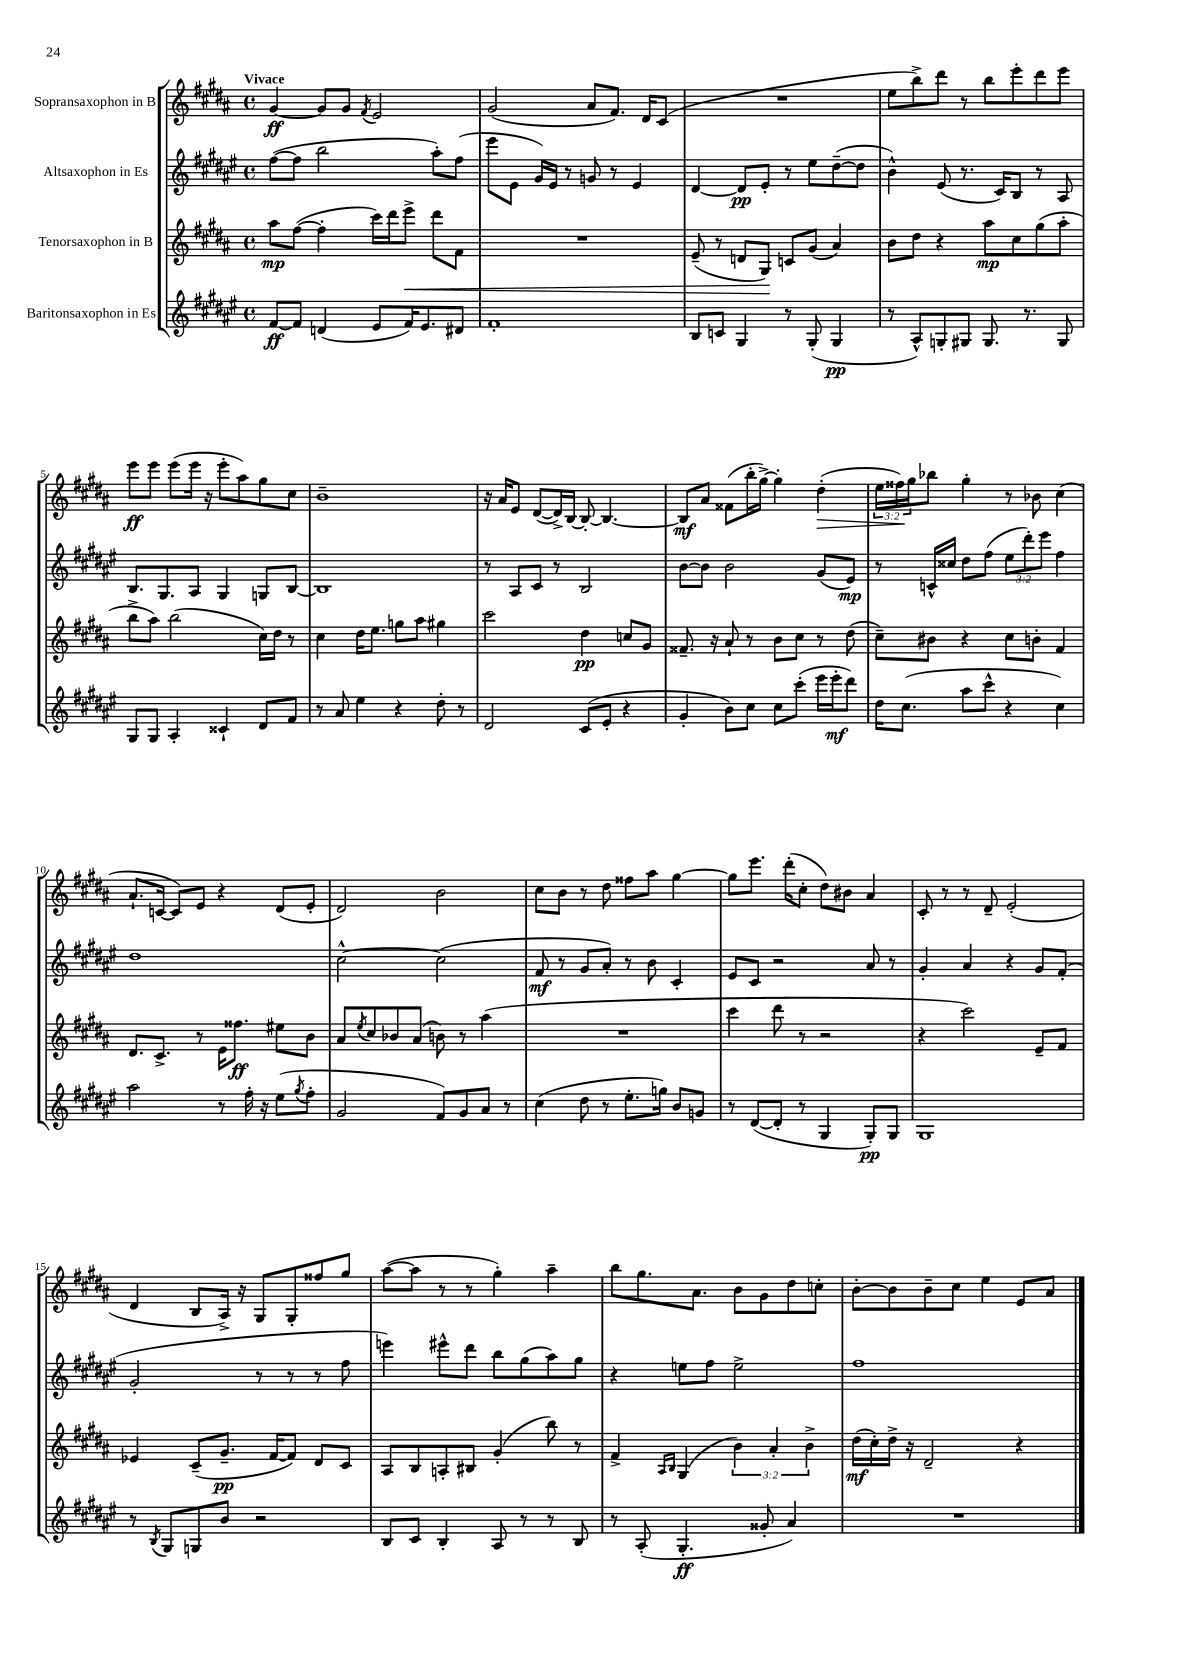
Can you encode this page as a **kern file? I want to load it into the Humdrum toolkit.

**kern	**kern	**kern	**kern
*staff4	*staff3	*staff2	*staff1
*clefG2	*clefG2	*clefG2	*clefG2
*k[f#c#g#d#a#e#]	*k[f#c#g#d#a#]	*k[f#c#g#d#a#e#]	*k[f#c#g#d#a#]
*M4/4	*M4/4	*M4/4	*M4/4
*met(c)	*met(c)	*met(c)	*met(c)
[8f#/L	8aa#\L	([8ff#\L	[4g#/
8f#/]J	([8ff#\J	8ff#\]J	.
(4d/	4ff#'\]	2bb\	8g#/]L
.	.	.	8g#/J
.	.	.	8qf#/
8e#/L	16ccc#\LL)	.	2e/
.	16ddd#\J	.	.
16f#/K)	8eee^\J	.	.
8.e#/	.	.	.
.	8ddd#\L	8aa#'\L)	.
8d#/J	8f#\J	(8ff#\J	.
=	=	=	=
1f#'	1r	8eee#\L	(2g#/
.	.	8e#\J	.
.	.	16g#/LL)	.
.	.	16e#/JJ	.
.	.	8r	.
.	.	8g/	8a#/L
.	.	8r	8.f#/J)
.	.	4e#/	.
.	.	.	16d#/LK
.	.	.	(8c#/J
=	=	=	=
8B/L	(8e~/	[4d#/	1r
8c/J	8r	.	.
4G#/	8d/L	8d#/]L	.
.	8G#/J)	8e#'/J	.
8r	8c/L	8r	.
(8G#'/	(8g#/J	8ee#\L	.
4G#/	4a#/)	([8dd#~\	.
.	.	8dd#\]J	.
=	=	=	=
8r	8b\L	4b^^\)	8ee\L
8A#^^/L)	8dd#\J	.	8bb^\)
8G'/	4r	(8e#/	8ddd#\J
8G#/J	.	8.r	8r
8.G#/	8aa#\L	.	8bb\L
.	.	16c#/LK)	.
.	8cc#\	8B/J	8eee'\
8.r	.	.	.
.	(8gg#\	8r	8ddd#\
8G#/	8aa#'\J	8A#/	8eee\J
=	=	=	=
8G#/L	8bb^\L	8.B/L	8eee\L
8G#/J	8aa#\J)	.	8eee\J
.	.	8.G#/	.
4A#'/	(2bb\	.	(8eee\L
.	.	8A#/J	16eee\Jk
.	.	.	16r
4c##`/	.	4G#/	8eee'\L
.	.	.	8aa#\)
8d#/L	16cc#\LL)	8G/L	8gg#\
.	16dd#\JJ	.	.
8f#/J	8r	[8B/J	8cc#\J
=	=	=	=
8r	4cc#\	1B]	1b~
8a#/	.	.	.
4ee#\	16dd#\LK	.	.
.	8.ee\J	.	.
4r	8gg\L	.	.
.	8aa#\J	.	.
8dd#'\	4gg#\	.	.
8r	.	.	.
=	=	=	=
2d#/	2ccc#\	8r	16r
.	.	.	16a#/LK
.	.	8A#/L	8e/J
.	.	8c#/J	([8d#/L
.	.	8r	16d#^/]L)
.	.	.	[16B/JJ
(8c#/L	4dd#\	2B/	8B'/_
8e#'/J	.	.	4.B/_
4r	8cc/L	.	.
.	8g#/J	.	.
=	=	=	=
4g#'/	8.f##~/	[8b\L	8B/]L
.	.	8b\]J	8a#/J
.	16r	.	.
8b\L)	8a#`/	2b\	(8f##\L
8cc#\J	8r	.	16bb'\L
.	.	.	[16gg#^\JJ)
8cc#\L	8b\L	.	4gg#'\]
(8ccc#'\J	8cc#\J	.	.
16eee#\LL	8r	(8g#/L	(4dd#'\
16eee#'\J	.	.	.
8ddd#\J)	(8dd#\	8e#/J)	.
=	=	=	=
16dd#\LK	8cc#~\L)	8r	24ee\LL
.	.	.	24ff##\)
(8.cc#\J	.	.	.
.	.	.	24gg#\J
.	8b#\J	16c^^/LL	8bb-\J
.	.	16cc##/JJ	.
8aa#\L	4r	8dd#\L	4gg#'\
8ccc#^^\J	.	(8ff#\J	.
4r	8cc#\L	12ee#\L	8r
.	.	12ddd#'\)	.
.	8b'\J	.	8b-\
.	.	12eee#\J	.
4cc#\)	4f#/	4ff#\	(4cc#\
=	=	=	=
2aa#\	8.d#/L	1dd#	8.a#`/L
.	8.c#^/J	.	[16c/Jk
.	.	.	8c/]L)
.	8r	.	8e/J
8r	16e\LK	.	4r
.	8.ff##\J	.	.
16ff#'\	.	.	.
16r	.	.	.
(8ee#\L	8ee#\L	.	(8d#/L
8qgg#/	.	.	.
8ff#'\J	8b\J	.	8e'/J
=	=	=	=
2g#/	8a#/L	[2cc#^^\	2d#/)
.	8qee/	.	.
.	8cc#/	.	.
.	8b-/	.	.
.	(8a#/J	.	.
8f#/L)	8b\)	(2cc#\]	2b\
8g#/	8r	.	.
8a#/J	(4aa#\	.	.
8r	.	.	.
=	=	=	=
(4cc#\	1r	8f#/	8cc#\L
.	.	8r	8b\J
8dd#\	.	8g#/L	8r
8r	.	8a#'/J)	8dd#\
8.ee#'\L	.	8r	8ff##\L
.	.	8b\	8aa#\J
16gg\Jk)	.	.	.
8b/L	.	4c#'/	[4gg#\
8g/J	.	.	.
=	=	=	=
8r	4ccc#\	8e#/L	8gg#\]L
([8d#/L	.	8c#/J	8.eee\J
8d#'/]J	8ddd#\	2r	.
.	.	.	(16ddd#'\LK
8r	8r	.	8cc#'\J
4G#/	2r	.	8dd#\L)
.	.	.	8b#\J
8G#'/L)	.	8a#/	4a#/
8G#/J	.	8r	.
=	=	=	=
1G#	4r	4g#'/	8c#'/
.	.	.	8r
.	2ccc#\)	4a#/	8r
.	.	.	8d#~/
.	.	4r	(2e'/
.	8e~/L	8g#/L	.
.	8f#/J	(8f#'/J	.
=	=	=	=
8r	4e-/	2g#'/	4d#/
8qB/	.	.	.
8G#/L	.	.	.
8G/	(8c#~/L	.	8B/L
8b/J	8.g#~/J	.	16A#^/Jk)
.	.	.	16r
2r	.	8r	8G#/L
.	[16f#/LK	.	.
.	8f#/]J)	8r	8G#'/
.	8d#/L	8r	8ff##/
.	8c#/J	8ff#\	8gg#/J
=	=	=	=
8B/L	8A#/L	4eee\)	([8aa#\L
8c#/J	8B/	.	8aa#\]J
4B'/	8A'/	8eee#^^\L	8r
.	8B#/J	8ddd#\J	8r
8A#/	(4g#'/	8bb\L	4gg#'\)
8r	.	(8gg#\	.
8r	8bb\)	8aa#\)	4aa#~\
8B/	8r	8gg#\J	.
=	=	=	=
8r	4f#^/	4r	8bb\L
(8A#'/	.	.	8.gg#\
.	16qqA#/LL	.	.
.	16qqB/JJ	.	.
4.G#'/	(4G#/	8ee\L	.
.	.	.	8.a#\J
.	.	8ff#\J	.
.	6b\)	2ee^\	8b\L
8g##'/	.	.	8g#\
.	6a#'/	.	.
4a#/)	.	.	8dd#\
.	6b^\	.	.
.	.	.	8cc'\J
=	=	=	=
1r	(16dd#\LL	1ff#	[8b'\L
.	16cc#'\)	.	.
.	16dd#^\JJ	.	8b\]
.	16r	.	.
.	2d#~/	.	8b~\
.	.	.	8cc#\J
.	.	.	4ee\
.	4r	.	8e/L
.	.	.	8a#/J
==	==	==	==
*-	*-	*-	*-
